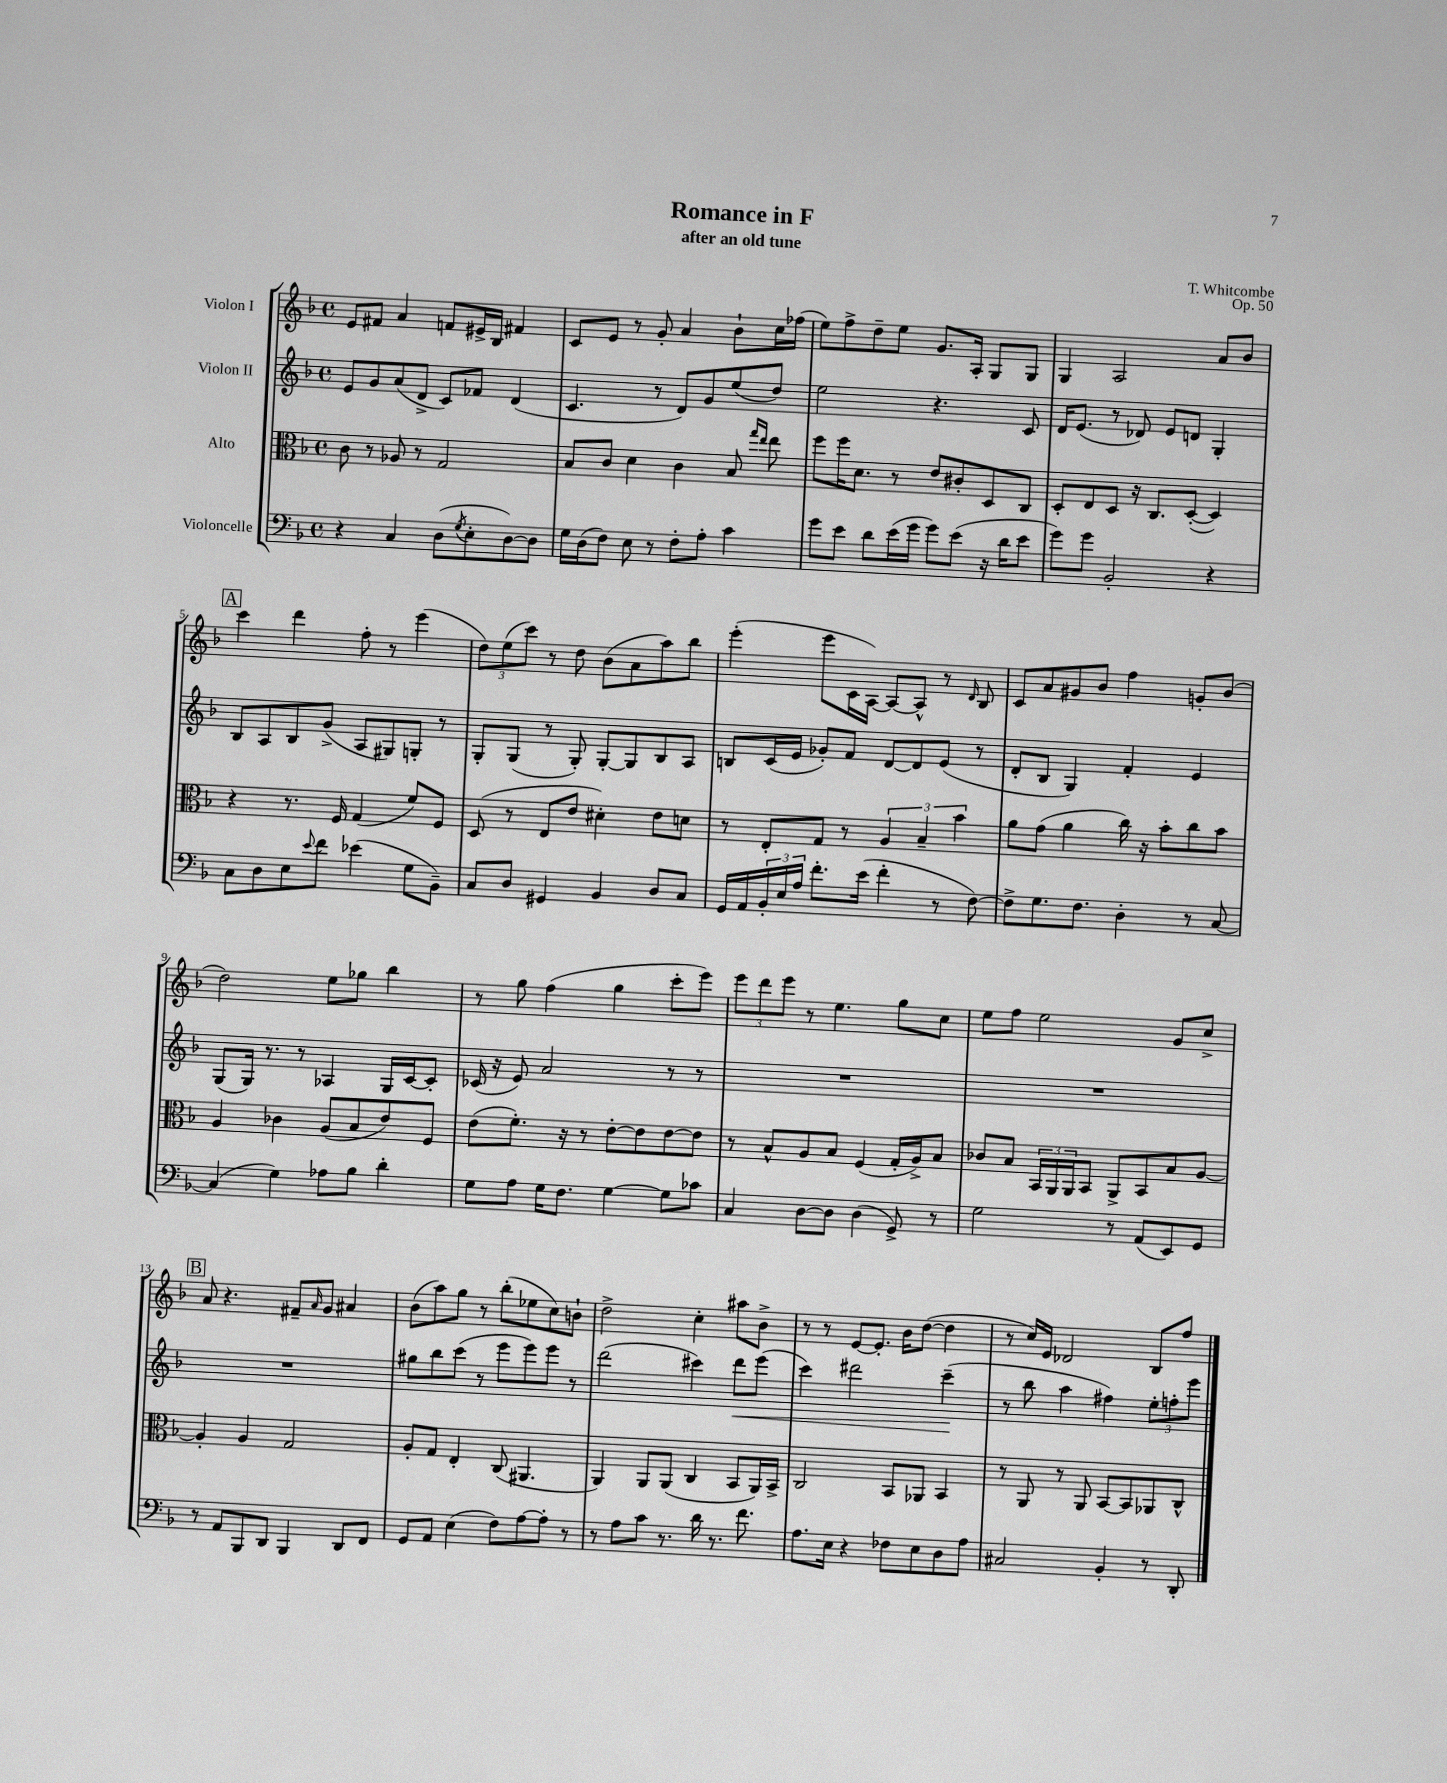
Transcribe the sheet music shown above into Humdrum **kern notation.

**kern	**kern	**kern	**kern
*staff4	*staff3	*staff2	*staff1
*clefF4	*clefC3	*clefG2	*clefG2
*k[b-]	*k[b-]	*k[b-]	*k[b-]
*M4/4	*M4/4	*M4/4	*M4/4
*met(c)	*met(c)	*met(c)	*met(c)
4r	8c\	8e/L	8e/L
.	8r	8g/	8f#/J
4C/	8A-/	(8a/	4a/
.	8r	8d^/J	.
(8D\L	2G/	8c/L)	8f/L
8qG/	.	.	.
8E'\	.	8f-/J	16e#^/L
.	.	.	16B-/JJ
[8D\)	.	(4d/	4f#/
8D\]J	.	.	.
=	=	=	=
16G\LL	8B-/L	4.c/	8c/L
(16D\J	.	.	.
8F\J)	8c/J	.	8e/J
8E\	4d\	.	8r
8r	.	8r	8g'/
8F'\L	4c\	8d/L)	4a/
8A'\J	.	8g/	.
4c\	8B-/	(8ee/	8b-`\L
.	16qqgg/LL	.	.
.	16qqee/JJ	.	.
.	8ee\	8dd/J)	16cc\L
.	.	.	(16ff-\JJ
=	=	=	=
8g\L	8ff\L	2ee\	8ee\L)
8e\J	16ff\K	.	8ff^\
.	8.d\J	.	.
8d\L	.	.	8dd~\
(16e\L	8r	.	8ee\J
16g\JJ	.	.	.
8g\L)	8e/L	4.r	8.g/L
(8e\J	8c#'/	.	.
.	.	.	16A'/Jk
16r	8D/	.	8G/L
16d\LK	.	.	.
8e\J	8C/J	8c/	8G/J
=	=	=	=
8g\L)	8D'/L	16d/LK	4G/
.	.	(8.e/J	.
8g\J	8E/	.	.
2BB-'/	8D/J	8r	2A/
.	16r	8d-/)	.
.	8.C/L	.	.
.	.	8e/L	.
.	([8D'/J	8d/J	.
4r	4D/])	4G'/	8a/L
.	.	.	8b-/J
=	=	=	=
8C\L	4r	8B-/L	4ccc\
8D\	.	8A/	.
8E\	8.r	8B-/	4ddd\
8qqe/	.	.	.
8f\J	.	(8g^/J	.
.	16F/	.	.
(4e-\	(4G/	8A/L	8ff'\
.	.	8G#/)	8r
8G\L	8f/L)	8G'/J	(4eee\
8BB-~\J)	8F/J	8r	.
=	=	=	=
8C/L	(8D/	8G'/L	12dd\L)
.	.	.	(12ee\
8D/J	8r	(8G/J	.
.	.	.	12ccc\J)
4GG#/	8E/L	8r	8r
.	8e/J	8G'/)	8dd\
4BB-/	4d#'\)	[8G'/L	(8b-\L
.	.	8G/]	8a\
8D/L	8e\L	8B-/	8aa\)
8C/J	8d\J	8A/J	8bb-\J
=	=	=	=
16GG/LL	8r	8B/L	(4eee'\
16AA/	.	.	.
24BB-'/	8E'/L	(16c/L	.
24E/	.	.	.
.	.	16e/JJ	.
24A/JJ	.	.	.
8.f'\L	8G/J	8g-'/L)	8eee\L
.	8r	8f/J	16c\L
(16e\Jk	.	.	[16A\JJ)
4f'\	6A/	[8d/L	8A/_L
.	.	8d/]	8A^^/]J
.	6B-~/	.	.
8r	.	(8e/J	8r
.	6b-\	.	.
.	.	.	16qqd/
[8F\)	.	8r	8B-/
=	=	=	=
8F^\]L	8a\L	8d'/L	8c/L
8.G\	(8g\J	8B-/J	8a/
.	4a\	4G/)	8g#/
8.F\J	.	.	.
.	.	.	8b-/J
4D'\	16cc\)	4f'/	4ff\
.	16r	.	.
.	8b-'\L	.	.
8r	8cc\	4e/	8g'/L
[8C/	8b-\J	.	(8b-/J
=	=	=	=
(4C/]	4A/	(8G/L	2dd\)
.	.	16G/Jk)	.
.	.	8.r	.
4G\)	4c-\	.	.
.	.	8r	.
8A-\L	(8A/L	4A-/	8ee\L
8B-\J	8B-/	.	8gg-\J
4d'\	8e/)	16G/LL	4bb-\
.	.	[16c/J	.
.	8F/J	8c'/]J	.
=	=	=	=
8G\L	(8e\L	(16c-/	8r
.	.	16r	.
8A\J	8.f'\J)	8e/)	8gg\
16G\LK	.	2a/	(4ff\
8.F\J	16r	.	.
.	8r	.	.
[4G\	[8e'\L	.	4gg\
.	8e\]	.	.
8G\]L	[8e\	8r	8ccc'\L
8c-\J	8e\]J	8r	8eee\J)
=	=	=	=
4C/	8r	1r	12eee\L
.	.	.	12ddd\
.	8B-^^/L	.	.
.	.	.	12eee\J
[8D\L	8A/	.	8r
8D\]J	8B-/J	.	4.ee\
(4D\	(4F/	.	.
8GG^/)	16G'/LL	.	8gg\L
.	16A^/J)	.	.
8r	8B-/J	.	8cc\J
=	=	=	=
2G\	8c-/L	1r	8ee\L
.	8B-/J	.	8ff\J
.	24BB-/LL	.	2ee\
.	24AA/	.	.
.	24AA/J	.	.
.	8BB-/J	.	.
8r	8AA^/L	.	.
(8AA/L	8BB-/	.	.
8EE/)	8B-/	.	8g/L
8GG/J	[8A/J	.	8cc^/J
=	=	=	=
8r	4A'/]	1r	8a/
8AA/L	.	.	4.r
8BBB-/	4A/	.	.
8DD/J	.	.	.
4BBB-/	2G/	.	8f#~/L
.	.	.	16qqa/
.	.	.	8g/J
8DD/L	.	.	4a#/
8FF/J	.	.	.
=	=	=	=
8GG/L	8A'/L	8gg#\L	(8b-\L
8AA/J	8G/J	8bb-\	8aa\)
(4E\	4E'/	(8ccc\J	8gg\J
.	.	8r	8r
8F\L)	(8C/	8eee\L	(8bb-'\L
[8A\	4.AA#/	8eee\)	8ee-\
8A'\]J	.	8eee\J	8cc\)
8r	.	8r	8b`\J
=	=	=	=
8r	4AA/)	(2ddd\	2dd^\
8A\L	.	.	.
8c\J	8AA/L	.	.
8.r	(8AA/J	.	.
.	4C/	4ccc#\)	4cc'\
16d\	.	.	.
8.r	.	.	.
.	8BB-/L	8ddd\L	8aa#\L
8.f\	.	.	.
.	16AA/L)	(8eee\J	8b-^\J
.	16BB-^/JJ	.	.
=	=	=	=
8.A\L	2C/	4ccc\)	8r
.	.	.	8r
16E\Jk	.	.	.
4r	.	2ddd#\	[8e/L
.	.	.	8.e'/]J
8F-\L	8BB-/L	.	.
.	.	.	16b-\LK
8E\	8AA-/J	.	([8dd\J
8D\	4BB-/	(4ccc~\	4dd\]
8A\J	.	.	.
=	=	=	=
2C#/	8r	8r	8r
.	8AA/	8bb-\	16cc/LL)
.	.	.	16e/JJ
.	8r	4aa\	2d-/
.	8AA/	.	.
4BB-'/	[8BB-/L	4ff#\)	.
.	8BB-/]	.	.
8r	8AA-/	12ee'\L	8B-/L
.	.	12ff'\	.
8DD'/	8C^^/J	.	8ff/J
.	.	12eee\J	.
==	==	==	==
*-	*-	*-	*-
